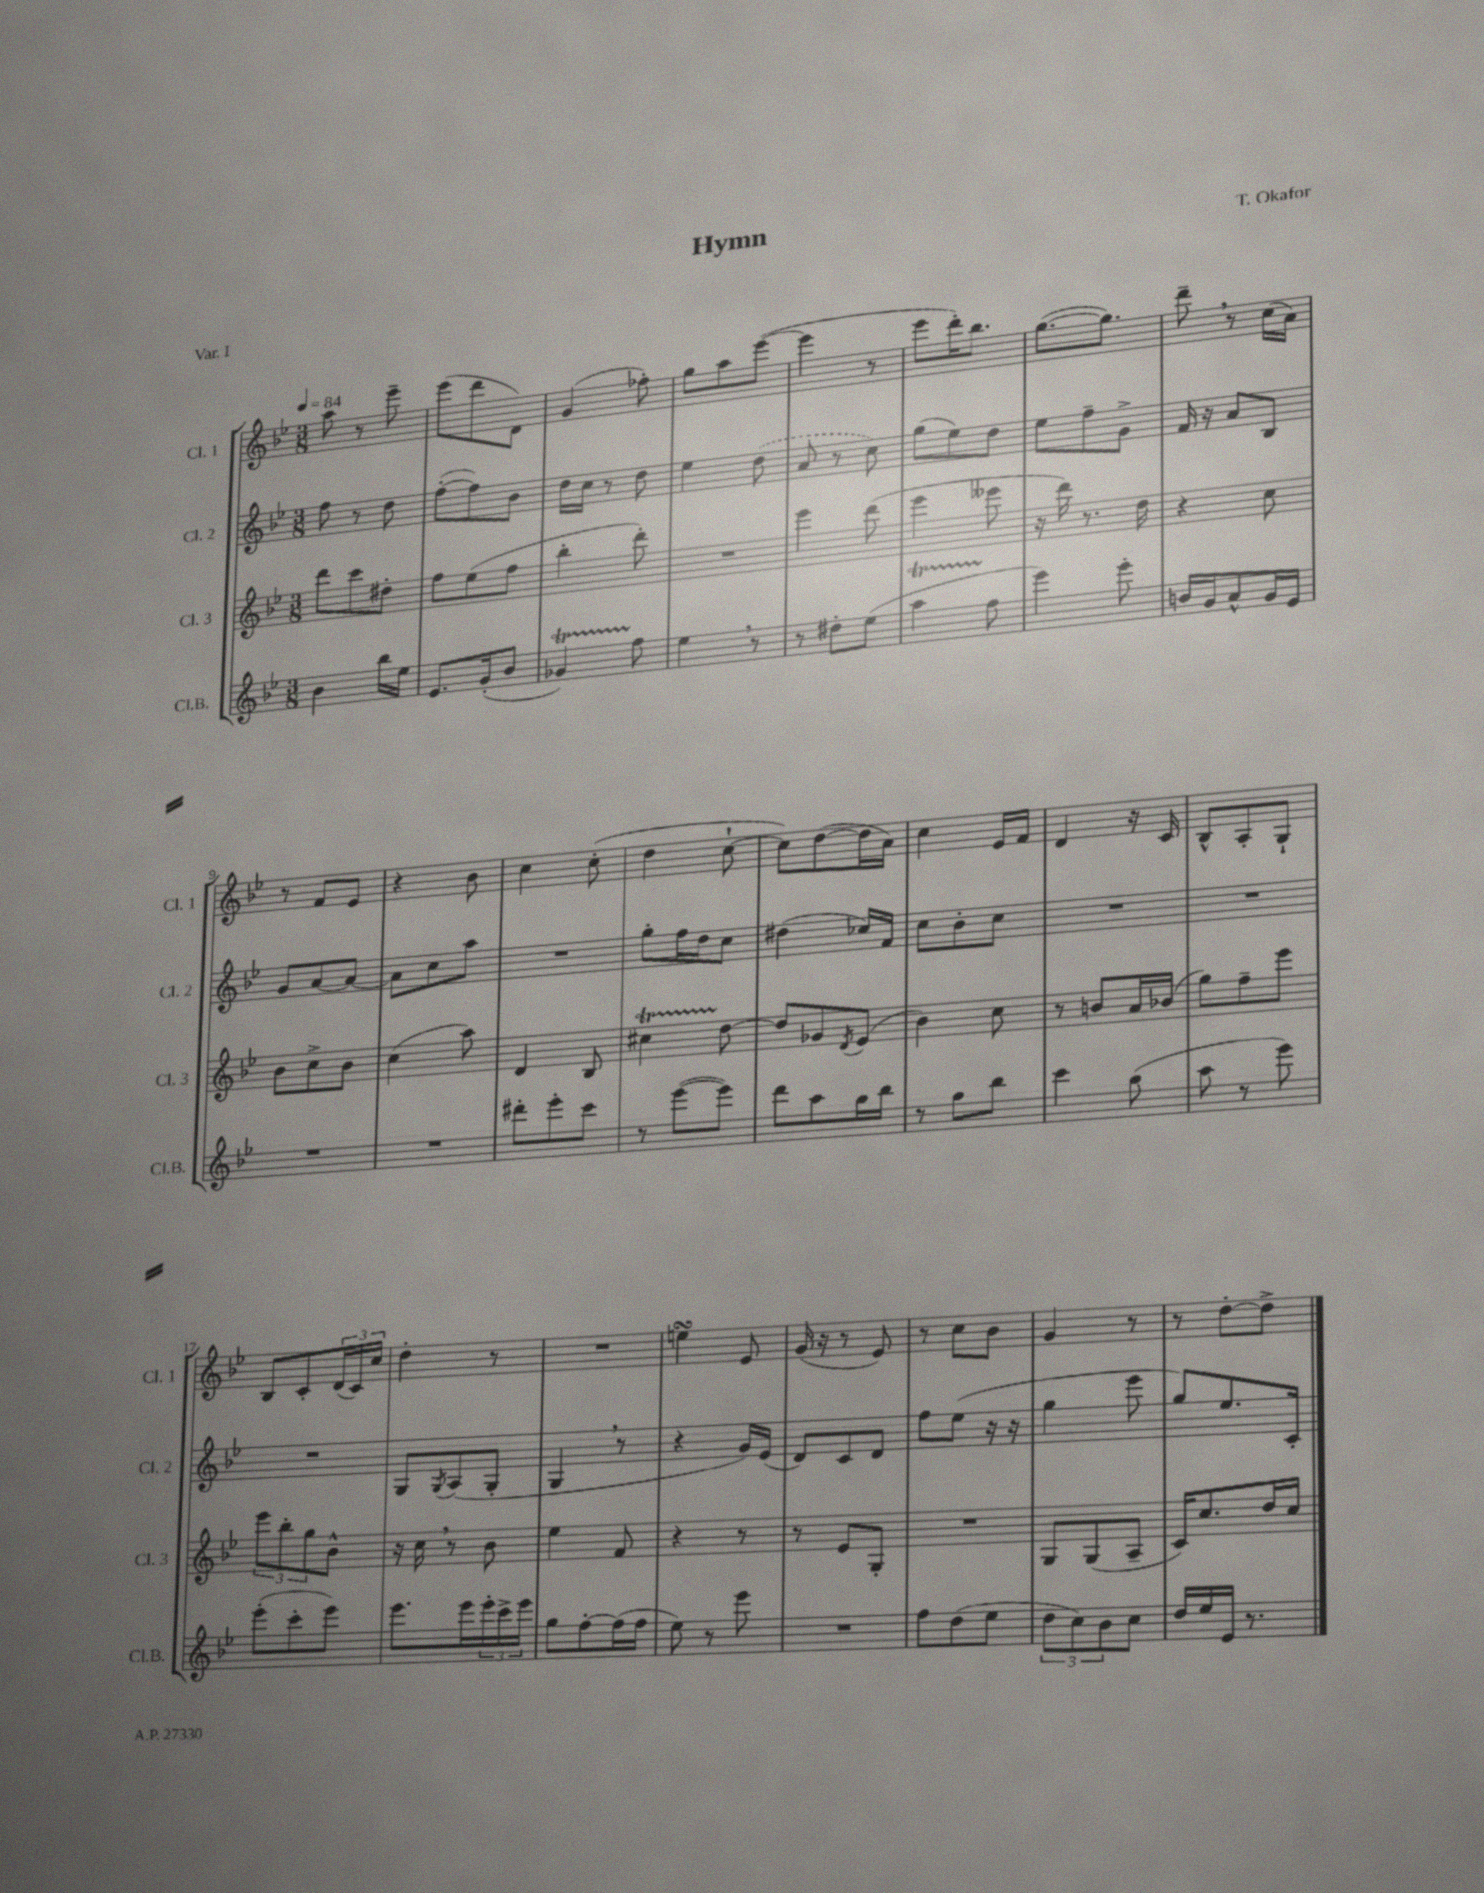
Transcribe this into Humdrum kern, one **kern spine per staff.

**kern	**kern	**kern	**kern
*part4	*part3	*part2	*part1
*staff4	*staff3	*staff2	*staff1
*I"Cl.B.	*I"Cl. 3	*I"Cl. 2	*I"Cl. 1
*I'Cl.B.	*I'Cl. 3	*I'Cl. 2	*I'Cl. 1
*clefG2	*clefG2	*clefG2	*clefG2
*k[b-e-]	*k[b-e-]	*k[b-e-]	*k[b-e-]
*M3/8	*M3/8	*M3/8	*M3/8
*MM84	*MM84	*MM84	*MM84
=1	=1	=1	=1
4b-\	8ddd\L	8ff\	8aa\
.	8ccc\	8r	8r
16bb-\LL	8dd#X'\J	8dd\	8eee-~\
16ee-\JJ	.	.	.
=2	=2	=2	=2
8.e-/L	8ff\L	([8ff'\L	(8eee-\L
.	(8ee-\	8ff\])	8ddd\
(16g'/k	.	.	.
8b-/J	8ff\J	8b-\J	8d\J)
=3	=3	=3	=3
4g-XT/)	4bb-'\	16dd\LL	(4g/
.	.	16cc\JJ	.
.	.	8r	.
8ff\	8ddd'\)	8dd\	8ff-X'\)
=4	=4	=4	=4
4ee-,\	4.r	4ee-\	8gg\L
.	.	.	8aa\
8r	.	(8dd\	([8eee-\J
=5	=5	=5	=5
8r	4eee-\	8a/	4eee-\]
8dd#X'\L	.	8r	.
(8ee-\J	(8ddd\	8cc\)	8r
=6	=6	=6	=6
4aat\	4eee-\	(8gg\L	8eee-\L
.	.	8ee-\)	16ddd'\K)
.	.	.	8.bb-\J
8ff\	8eee--X\	8dd\J	.
=7	=7	=7	=7
4eee-\)	16r	8ee-\L	([8.gg\L
.	16ddd\)	.	.
.	8.r	8ff~\	.
.	.	.	8.gg\J])
8eee-'\	.	8g^\J	.
.	16dd\	.	.
=8	=8	=8	=8
16bn/LL	4r	16f/	8ddd~,\
16g/J	.	16r	.
8a^^/	.	8a/L	8r
16g/L	8cc\	8B-/J	(16cc\LL
16e-/JJ	.	.	16a\JJ)
!!LO:LB:g=z
=9	=9	=9	=9
4.r	8b-\L	8g/L	8r
.	8cc^\	[8a/	8f/L
.	8b-\J	8a/J_	8e-/J
=10	=10	=10	=10
4.r	(4cc\	8a\L]	4r
.	.	8cc\	.
.	8aa\)	8aa\J	8b-\
=11	=11	=11	=11
8ddd#X'\L	4d/	4.r	4cc\
8eee-'\	.	.	.
8ccc\J	8B-/	.	(8cc'\
=12	=12	=12	=12
8r	4cc#Xt\	8gg'\L	4dd\
([8eee-\L	.	16ff\L	.
.	.	16dd\J	.
8eee-\J])	[8dd\	8cc\J	[8cc`\
=13	=13	=13	=13
8ddd\L	8dd/L]	(4dd#X\	8cc\L])
8aa\	8g-X/	.	([8dd\
.	8qd/	.	.
16gg\L	(8e-/J	16cc-X/LL)	16dd\L]
16bb-\JJ	.	16f/JJ	16a\JJ)
=14	=14	=14	=14
8r	4b-\)	8cc\L	4cc\
8ff\L	.	8b-'\	.
8bb-\J	8cc\	8cc\J	16e-/LL
.	.	.	16f/JJ
=15	=15	=15	=15
4ccc\	8r	4.r	4d/
.	8bn/L	.	.
(8gg\	16a/L	.	16r
.	(16b-X/JJ	.	16c/
=16	=16	=16	=16
8aa\	8gg\L)	4.r	8B-^^/L
8r	8ff~\	.	8A'/
8eee-\)	8eee-\J	.	8G`/J
!!LO:LB:g=z
=17	=17	=17	=17
(8eee-'\L	12eee-\L	4.r	8B-/L
.	12bb-'\	.	.
8ccc'\	.	.	8c'/
.	12gg\	.	.
8eee-\J)	8b-^^\J	.	(24d/L
.	.	.	24c/)
.	.	.	24cc/JJ
=18	=18	=18	=18
8.eee-\L	16r	8G/L	4dd'\
.	16cc,\	.	.
.	.	8qG/	.
.	8r	(8A/	.
16eee-\L	.	.	.
24eee-'\	8b-\	8G'/J	8r
24ccc^\	.	.	.
24eee-\JJ	.	.	.
=19	=19	=19	=19
8gg\L	4ee-\	4G,/	4.r
[8ff'\	.	.	.
(16ff\L]	8f/	8r	.
16ff\JJ	.	.	.
=20	=20	=20	=20
8ee-\)	4r	4r	4eensSsS\
8r	.	.	.
8eee-\	8r	16g/LL)	8e-/
.	.	(16e-/JJ	.
=21	=21	=21	=21
4.r	8r	8d/L)	(16g/
.	.	.	16r
.	8e-/L	8c/	8r
.	8G'/J	8d/J	8e-/)
=22	=22	=22	=22
8ff\L	4.r	8ff\L	8r
(8dd\	.	(8ee-\J	8cc\L
8ee-\J	.	16r	8b-\J
.	.	16r	.
=23	=23	=23	=23
12dd\L	8G/L	4gg\	4g/
12cc\)	.	.	.
.	(8G/	.	.
12b-\	.	.	.
8cc\J	8A~/J	8eee-\	8r
=24	=24	=24	=24
16dd/LL	16c/KL)	8gg/L)	8r
16ee-/	8.cc/	.	.
16e-/JJ	.	8.ee-/	[8dd'\L
8.r	.	.	.
.	16dd/L	.	8dd^\J]
.	16cc/JJ	16c'/Jk	.
==	==	==	==
*-	*-	*-	*-
